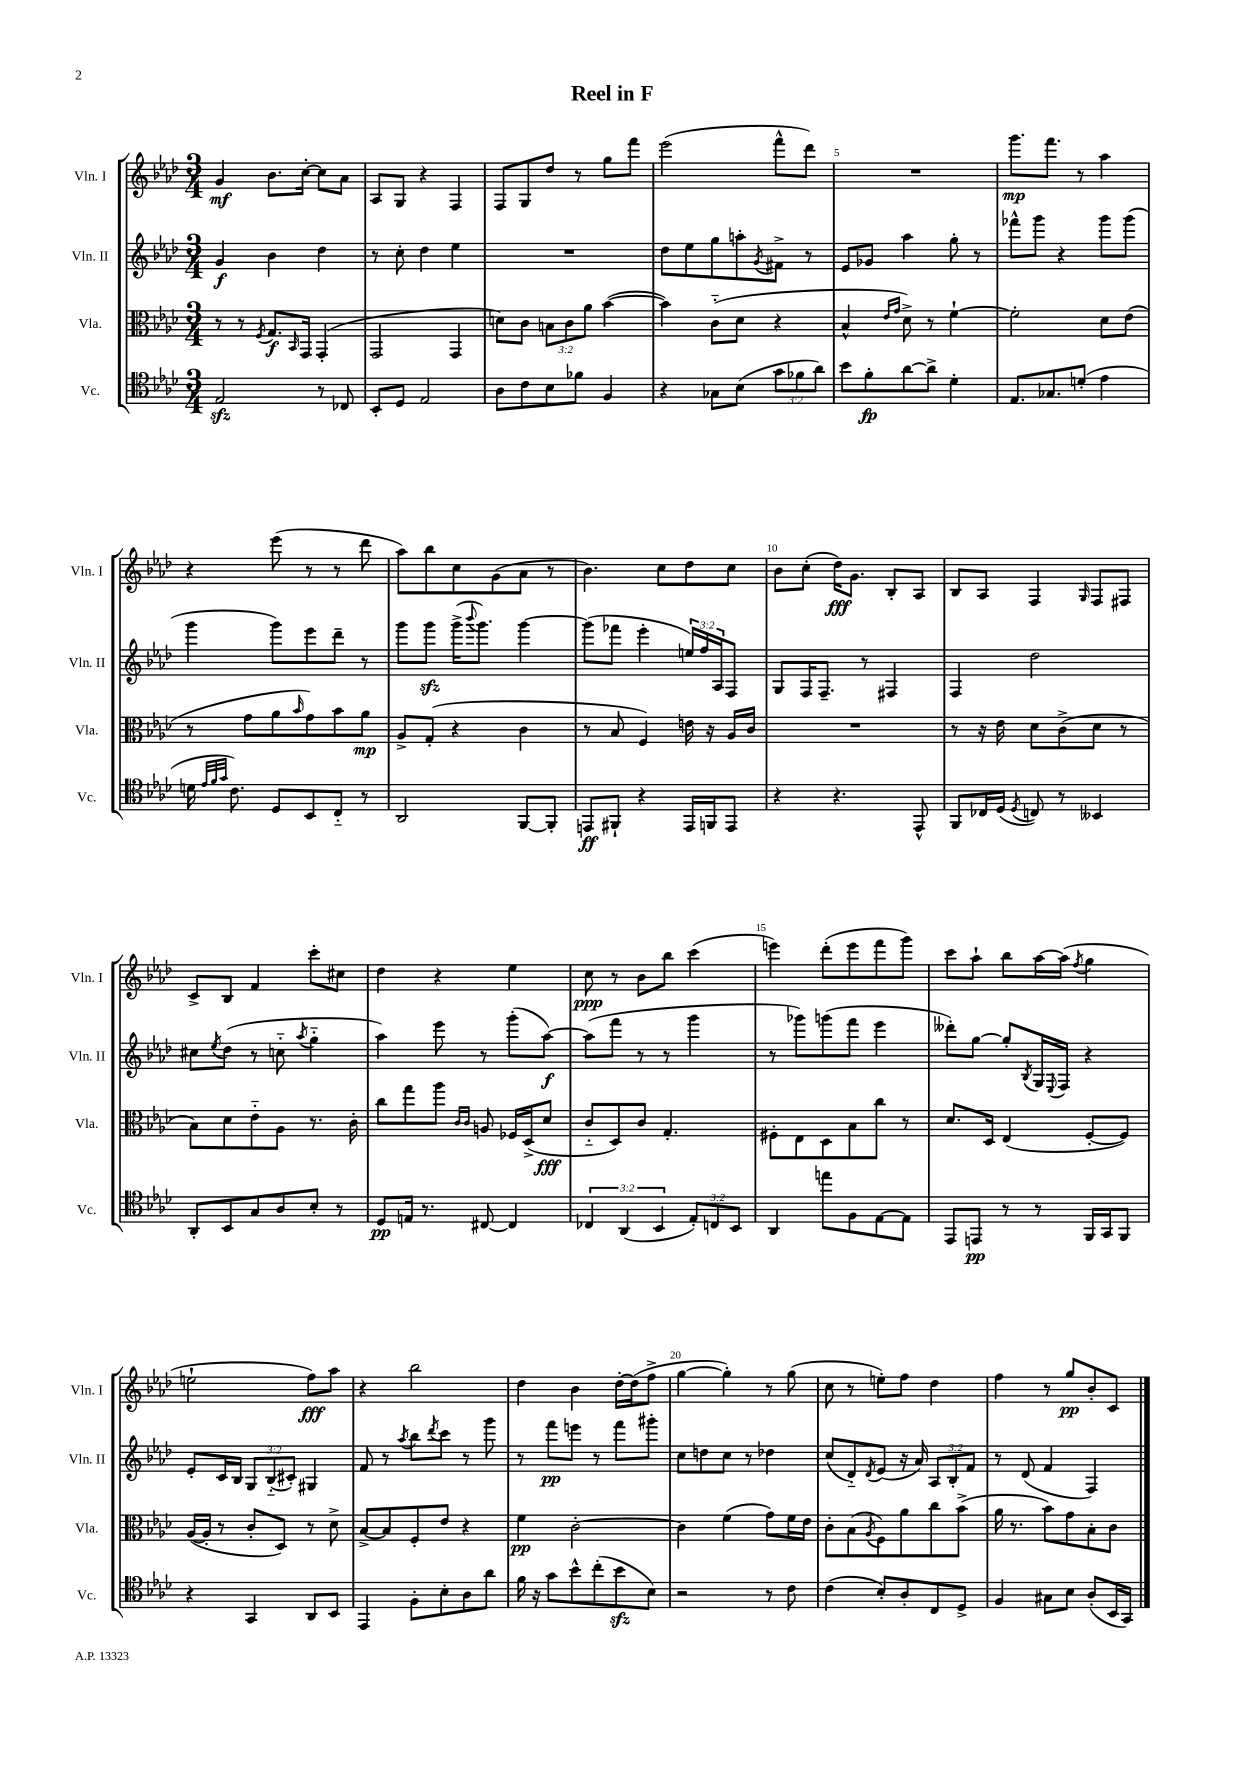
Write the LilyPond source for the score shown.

\header { title = "Reel in F" }
<<
\new StaffGroup <<
\new Staff = "s0" \with { instrumentName = "Vln. I" shortInstrumentName = "Vln. I" } {
    \clef treble \key aes \major \numericTimeSignature \time 3/4
    g'4\mf bes'8. c''16~-. c''8 aes'8 |
    aes8 g8 r4 f4 |
    f8 g8 des''8 r8 g''8 f'''8 |
    ees'''2( f'''8-^ des'''8) |
    R2. |
    g'''8.\mp f'''8. r8 aes''4 |
    r4 ees'''8( r8 r8 des'''8 |
    aes''8) bes''8 c''8 g'8( aes'8 r8 |
    bes'4.) c''8 des''8 c''8 |
    bes'8 c''8-.( des''16\fff) g'8. bes8-. aes8 |
    bes8 aes8 f4 \grace { g16 } f8 fis8 |
    c'8-> bes8 f'4 c'''8-. cis''8 |
    des''4 r4 ees''4 |
    c''8\ppp r8 bes'8 bes''8 c'''4( |
    e'''4) des'''8-.( e'''8 f'''8 g'''8) |
    c'''8 aes''8-! bes''8 aes''16~ aes''16( \acciaccatura { f''8 } g''4 |
    e''2-! f''8\fff) aes''8 |
    r4 bes''2 |
    des''4 bes'4 des''16~-. des''16( f''8-> |
    g''4~ g''4-.) r8 g''8( |
    c''8 r8 e''8-.) f''8 des''4 |
    f''4 r8 g''8\pp bes'8-. c'8 \bar "|." |
}
\new Staff = "s1" \with { instrumentName = "Vln. II" shortInstrumentName = "Vln. II" } {
    \clef treble \key aes \major \numericTimeSignature \time 3/4 \override Staff.TupletNumber.text = #tuplet-number::calc-fraction-text
    g'4\f bes'4 des''4 |
    r8 c''8-. des''4 ees''4 |
    R2. |
    des''8 ees''8 g''8 a''8-. \acciaccatura { g'8 } fis'8-> r8 |
    ees'8 ges'8 aes''4 g''8-. r8 |
    fes'''8-^ g'''8 r4 g'''8 g'''8( |
    g'''4 g'''8) ees'''8 des'''8-- r8 |
    g'''8 g'''8\sfz g'''16->( \appoggiatura { bes'''8 } g'''8.) g'''4~ |
    g'''8( fes'''8 ees'''4-. \tuplet 3/2 { e''16) f''16 aes16 } f8 |
    g8 f16 f8.-- r8 fis4 |
    f4 des''2 |
    cis''8 \acciaccatura { ees''8 } des''8( r8 c''8-_ \acciaccatura { aes''8 } g''4-_ |
    aes''4) ees'''8 r8 g'''8-.( aes''8~\f) |
    aes''8( f'''8 r8 r8 g'''4 |
    r8 ges'''8) g'''8( f'''8 ees'''4 |
    deses'''8-.) g''8~ g''8-. \acciaccatura { bes8 } g16 \appoggiatura { ees8 } f16 r4 |
    ees'8-. c'16 bes16 \tuplet 3/2 { g8 bes8-_( cis'8-.) } gis4 |
    f'8 r8 \acciaccatura { aes''8 } bes''8 \acciaccatura { des'''8 } c'''8 r8 g'''8 |
    r8 f'''8\pp e'''8 r8 f'''8 gis'''8-. |
    c''8 d''8 c''8 r8 des''4 |
    c''8( des'8-_) \acciaccatura { des'8 } ees'8( r16 aes'16) \tuplet 3/2 { aes8 bes8-. f'8 } |
    r8 des'8( f'4 f4) \bar "|." |
}
\new Staff = "s2" \with { instrumentName = "Vla." shortInstrumentName = "Vla." } {
    \clef alto \key aes \major \numericTimeSignature \time 3/4 \override Staff.TupletNumber.text = #tuplet-number::calc-fraction-text
    r8 r8 \acciaccatura { f8 } g8.\f \grace { bes,16 } g,16 g,4-.( |
    g,2 g,4 |
    d'8) c'8 \tuplet 3/2 { b8 c'8 aes'8 } bes'4~( |
    bes'4) c'8-_( des'8 r4 |
    bes4-^ \grace { ees'16 g'16 } des'8->) r8 f'4~-! |
    f'2-. des'8 ees'8( |
    r8 g'8 aes'8 \grace { bes'16 } g'8) bes'8 aes'8\mp |
    aes8-> g8-.( r4 c'4 |
    r8 bes8 f4) e'16 r16 aes16 c'16 |
    R2. |
    r8 r16 ees'16 des'8 c'8->( des'8 r8 |
    bes8) des'8 ees'8-_ aes8 r8. c'16-. |
    c''8 g''8 aes''8 \grace { c'16 c'16 } a8 fes16 des16->( des'8\fff |
    c'8-_ des8) c'8 g4.-. |
    fis8-. ees8 des8 bes8 c''8 r8 |
    des'8. des16 ees4( f8~-. f8) |
    aes16~( aes16-. r8 c'8-. des8) r8 des'8-> |
    bes8~-> bes8 f8-. ees'8 r4 |
    f'4\pp c'2~-. |
    c'4 f'4( g'8) f'16 ees'16 |
    c'8-. bes8( \acciaccatura { aes8 } f8) aes'8 c''8 bes'8->( |
    aes'16 r8. bes'8) g'8 bes8-. c'8 \bar "|." |
}
\new Staff = "s3" \with { instrumentName = "Vc." shortInstrumentName = "Vc." } {
    \clef tenor \key aes \major \numericTimeSignature \time 3/4 \override Staff.TupletNumber.text = #tuplet-number::calc-fraction-text
    ees2\sfz r8 ces8 |
    bes,8-. des8 ees2 |
    aes8 c'8 bes8 fes'8 f4 |
    r4 ges8 bes8( \tuplet 3/2 { g'8 fes'8 aes'8) } |
    bes'8 f'8-.\fp aes'8~ aes'8-> des'4-. |
    ees8. ges8. d'8-.( ees'4 |
    d'16 \grace { ees'32 f'32 g'32 } c'8.) des8 bes,8 c8-_ r8 |
    aes,2 f,8~ f,8-. |
    e,8\ff fis,8-! r4 e,16 f,16 e,8 |
    r4 r4. ees,8-^ |
    f,8 ces16 des16( \acciaccatura { des8 } c8) r8 beses,4 |
    aes,8-. bes,8 g8 aes8 bes8-. r8 |
    des8\pp e16 r8. cis8~ cis4 |
    \tuplet 3/2 { ces4 aes,4( bes,4 } \tuplet 3/2 { ees8-.) c8 bes,8 } |
    aes,4 e''8 f8 ees8~ ees8 |
    ees,8 e,8\pp r8 r8 f,16 g,16 f,8 |
    r4 g,4 aes,8 bes,8 |
    ees,4 f8-. bes8-. aes8 aes'8 |
    f'16 r16 g'8 bes'8-^ c''8-.( bes'8\sfz bes8) |
    r2 r8 c'8 |
    c'4( bes8-.) aes8-. c8 des8-> |
    f4 gis8 bes8 aes8-.( bes,16 g,16) \bar "|." |
}
>>
>>
\layout { \context { \Score \override BarNumber.break-visibility = ##(#f #t #t) barNumberVisibility = #(every-nth-bar-number-visible 5) } }
